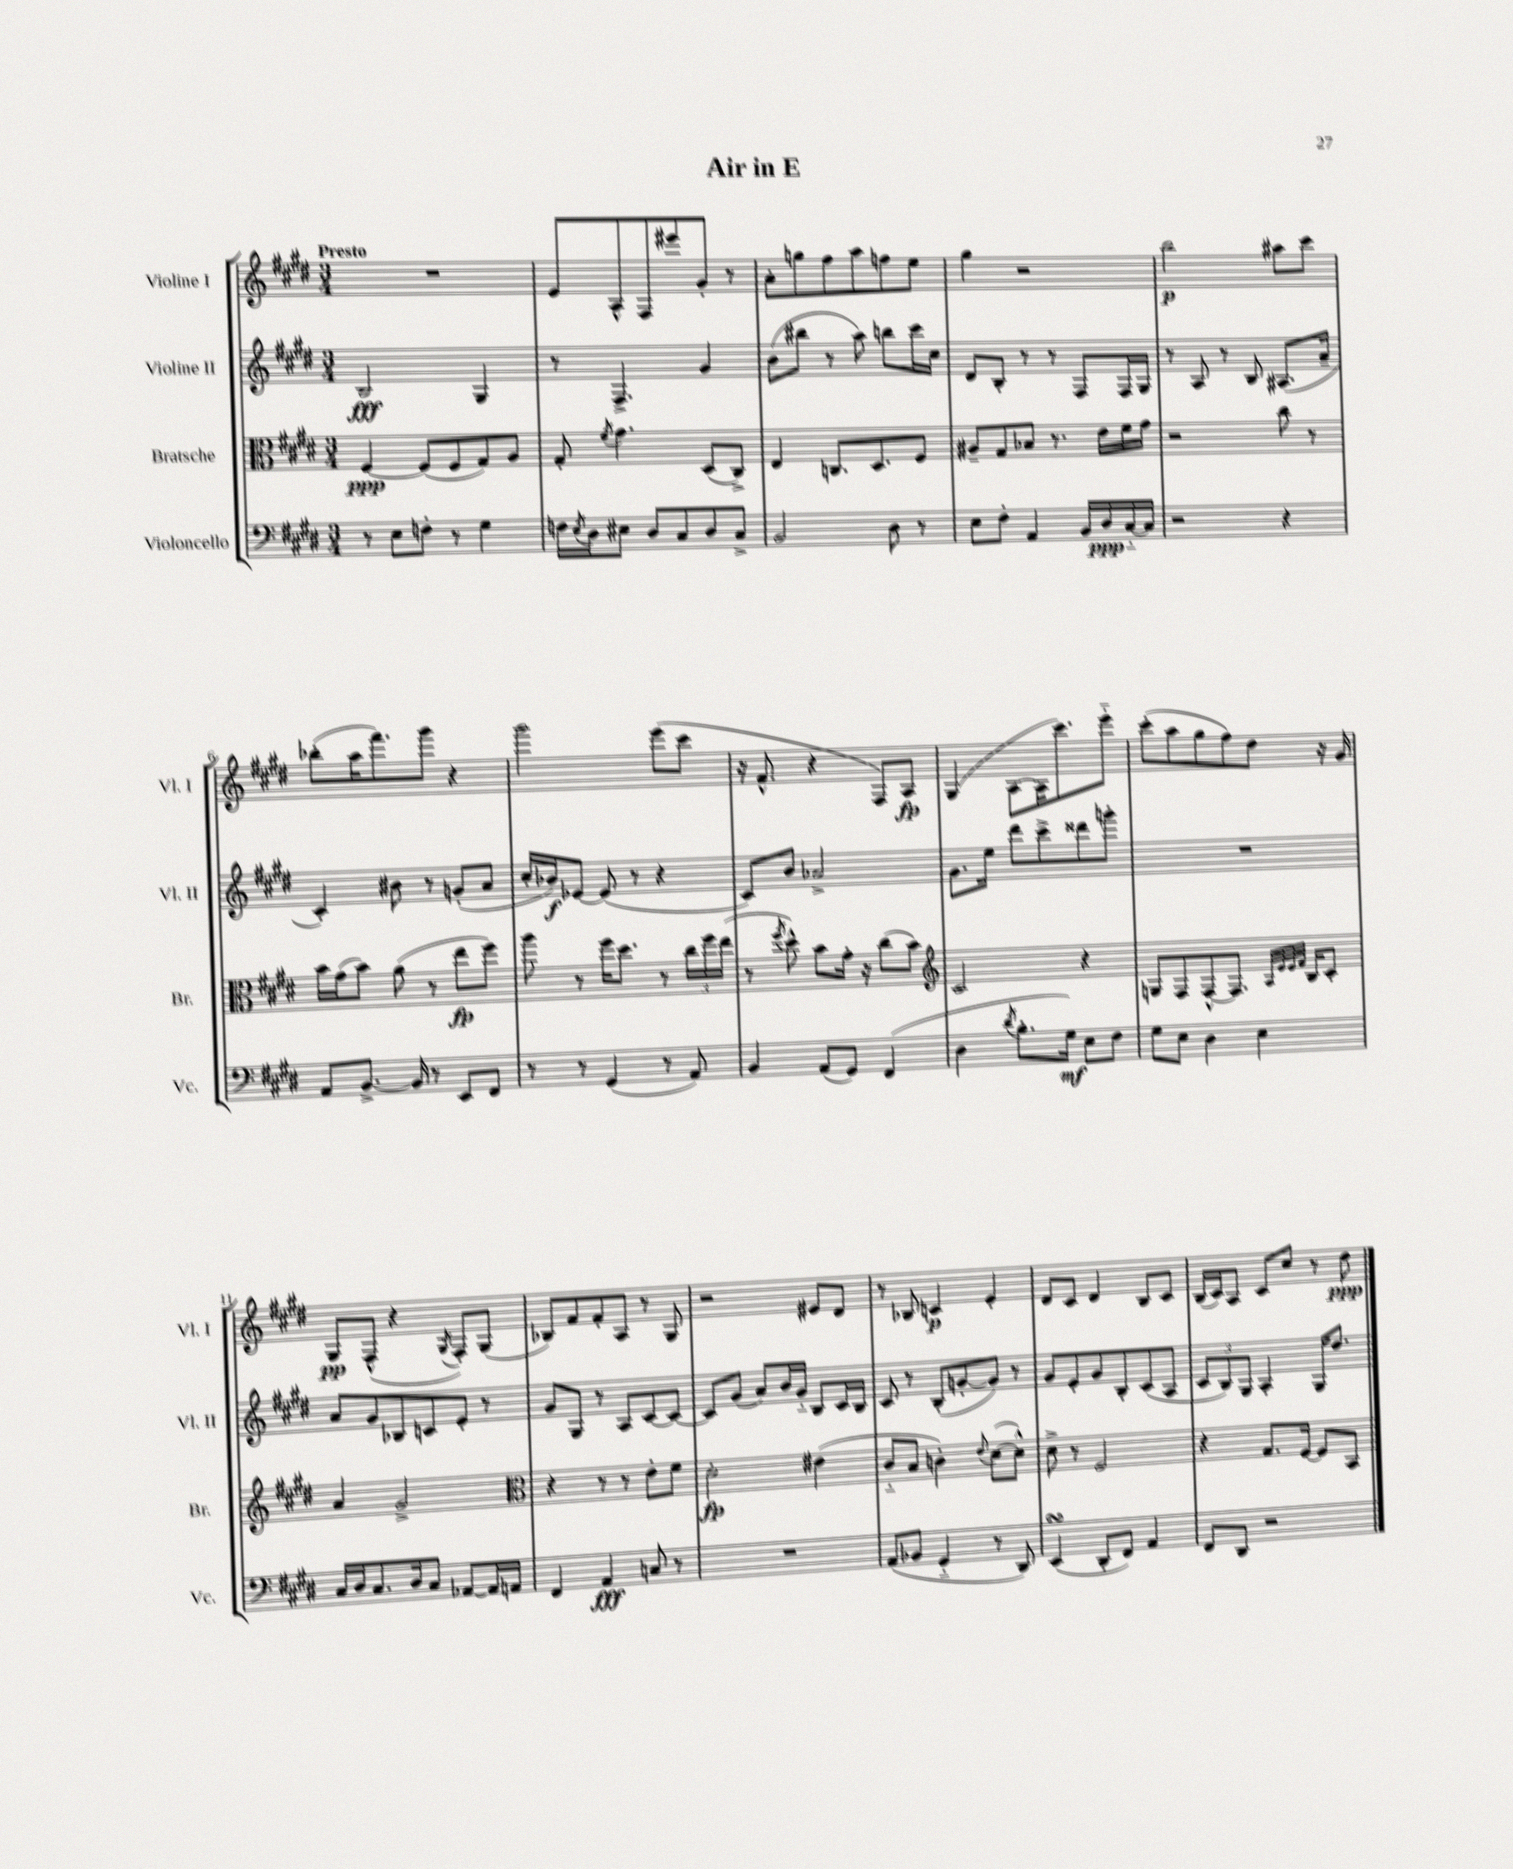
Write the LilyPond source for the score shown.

\header { title = "Air in E" }
<<
\new StaffGroup <<
\new Staff = "s0" \with { instrumentName = "Violine I" shortInstrumentName = "Vl. I" } {
    \clef treble \key e \major \numericTimeSignature \time 3/4 \tempo "Presto"
    R2. |
    e'8 a8-^ fis8 eis'''8 gis'8-. r8 |
    a'8-. g''8 fis''8 a''8 f''8 e''8 |
    gis''4 r2 |
    b''2\p ais''8 cis'''8 |
    bes''8-.( a''16 fis'''8.) gis'''8 r4 |
    gis'''2 e'''8( cis'''8 |
    r16 fis'8.-^ r4 fis8) a8\fp |
    gis4( a8~ a16 cis'''8.) e'''8-_ |
    cis'''8-.( a''8 gis''8 fis''8) dis''8 r16 gis'16 |
    gis8\pp fis8-^( r4 \acciaccatura { gis8 } fis8-.) gis8( |
    bes8) fis'8 fis'8-. a8 r8 gis8 |
    r2 eis'8 dis'8 |
    r8 bes8 c'4\p e'4-. |
    dis'8 cis'8 dis'4 b8 cis'8 |
    b16( cis'16) a8 cis'8 cis''8 r8 dis''8\ppp \bar "|." |
}
\new Staff = "s1" \with { instrumentName = "Violine II" shortInstrumentName = "Vl. II" } {
    \clef treble \key e \major \numericTimeSignature \time 3/4
    b2\fff gis4 |
    r8 fis4.-> gis'4 |
    b'8( bis''8 r8 a''8) b''8 cis'''16 cis''16 |
    dis'8 b8-. r8 r8 fis8 fis16 gis16 |
    r8 a8 r8 b8 ais8.( a'16-- |
    cis'4-.) bis'8 r8 g'8-.( a'8 |
    cis''16-. bes'16\f) ees'8~ ees'8( r8 r4 |
    cis'8) b'8 aes'2-> |
    gis'8. e''16 dis'''8 cis'''8-> disis'''8 g'''8-. |
    R2. |
    a'8 gis'8 bes8 c'8 e'8-. r8 |
    gis'8 gis8 r8 a8 cis'8~ cis'8~ |
    cis'8 gis'8( a'8) b'16 gis'16-_ b8 cis'16 b16 |
    cis'8 r8 b8-.( g'8~-. g'8) r8 |
    gis'8 e'8-. gis'8 b8-. cis'8( a8 |
    \tuplet 3/2 { cis'8 b8) gis8 } a4-. gis16 dis''8. \bar "|." |
}
\new Staff = "s2" \with { instrumentName = "Bratsche" shortInstrumentName = "Br." } {
    \clef alto \key e \major \numericTimeSignature \time 3/4
    fis4~\ppp fis8( fis8 gis8) a8 |
    gis8-. \acciaccatura { fis'8 } gis'4. dis8( cis8->) |
    e4 c8. dis8. fis8 |
    ais8-- gis8 bes8 r8. e'16 fis'16 gis'16 |
    r2 cis''8 r8 |
    b'16 gis'16( b'8) a'8( r8 e''8\fp fis''8) |
    a''8 r8 fis''16 dis''8. r8 \tuplet 3/2 { cis''16 fis''16 e''16( } |
    r8 \acciaccatura { fis''8 } dis''8-^) b'8 gis'16-. r16 cis''8( b'8) |
    \clef treble cis'2 r4 |
    g8 fis8 fis8~-^ fis8. \grace { a32 e'32 e'32 fis'32 } b16 cis'8-. |
    a'4 gis'2-> |
    \clef alto r4 r8 r8 e'8-. fis'8 |
    dis'2-.\fp eis'4( |
    cis'8-_ b8 c'4-.) \appoggiatura { e'8 } dis'8~( dis'8-^) |
    dis'8-> r8 fis2 |
    r4 gis8. fis16~ fis8 b,8 \bar "|." |
}
\new Staff = "s3" \with { instrumentName = "Violoncello" shortInstrumentName = "Vc." } {
    \clef bass \key e \major \numericTimeSignature \time 3/4
    r8 e8 f8-. r8 gis4 |
    f16 \acciaccatura { e8 } dis16 eis8 dis8 cis8 dis8 cis8-> |
    b,2 dis8 r8 |
    e8 fis8-. a,4 b,16 dis16\ppp cis16~-_ cis16 |
    r2 r4 |
    a,8 b,8.~-> b,16 r8 e,8 fis,8 |
    r8 r8 gis,4( r8 a,8) |
    b,4 a,8( gis,8) fis,4( |
    dis4 \acciaccatura { dis'8 } b8.-. gis16\mf) e8 fis8 |
    gis8 e8 dis4 e4 |
    cis16 dis16 cis8. dis16 cis8 aes,8~ aes,16 a,16 |
    fis,4 a,4\fff c8 r8 |
    R2. |
    a,8( bes,8 gis,4-_ r8 dis,8) |
    e,4\turn( dis,8-. fis,8) a,4 |
    fis,8 dis,8 r2 \bar "|." |
}
>>
>>
